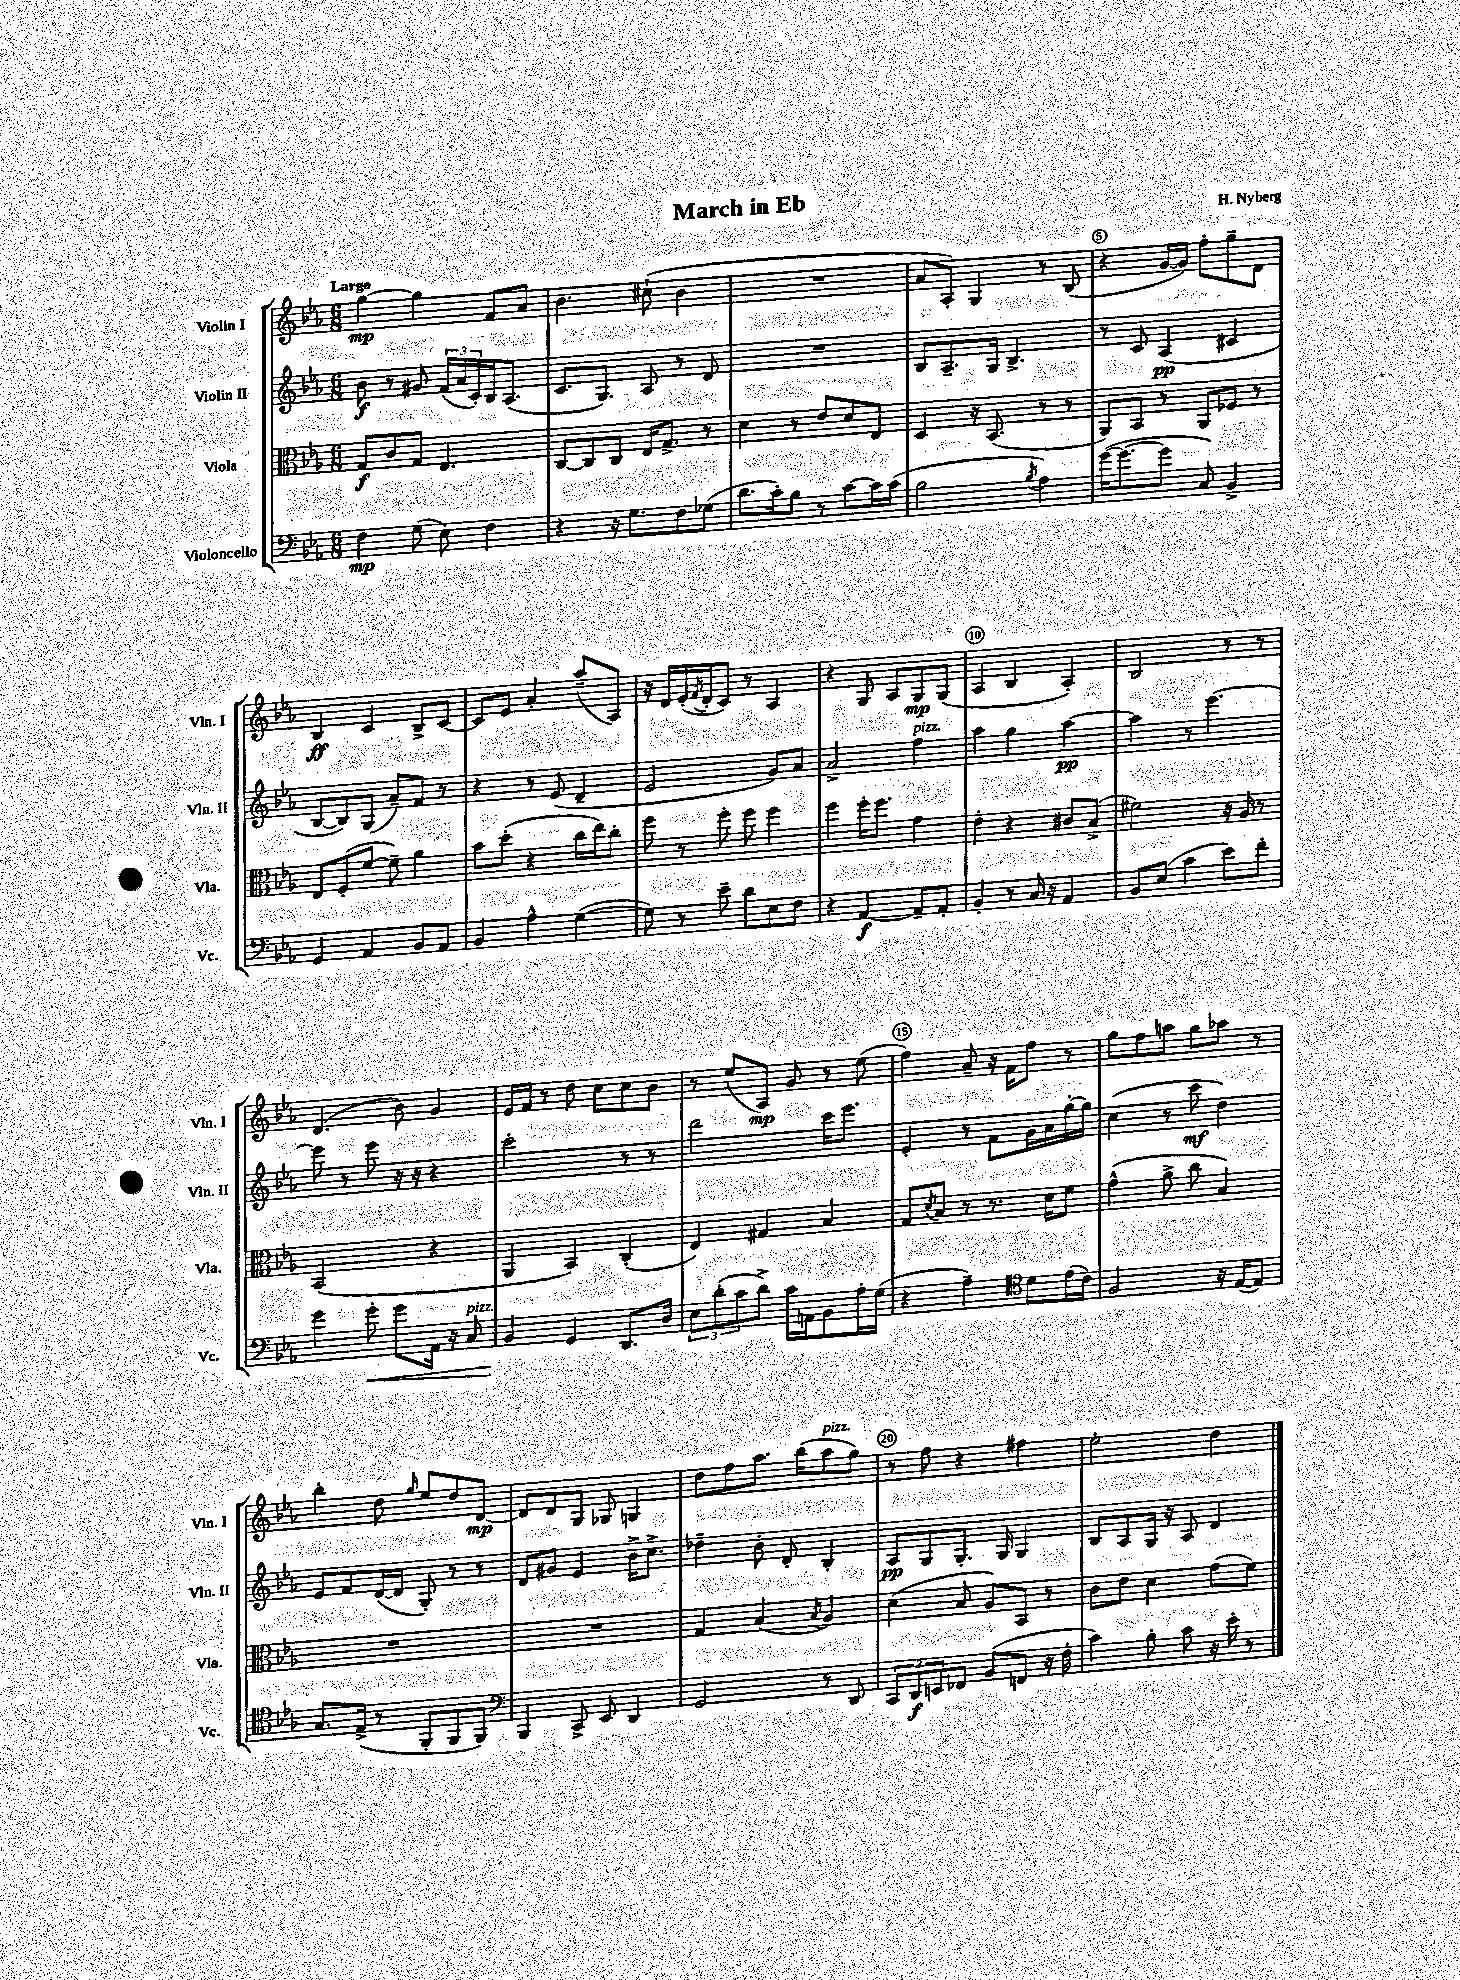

**kern	**dynam	**kern	**dynam	**kern	**dynam	**kern	**dynam
*part4	*part4	*part3	*part3	*part2	*part2	*part1	*part1
*staff4	*staff4	*staff3	*staff3	*staff2	*staff2	*staff1	*staff1
*I"Violoncello	*	*I"Viola	*	*I"Violin II	*	*I"Violin I	*
*I'Vc.	*	*I'Vla.	*	*I'Vln. II	*	*I'Vln. I	*
*clefF4	*	*clefC3	*	*clefG2	*	*clefG2	*
*k[b-e-a-]	*	*k[b-e-a-]	*	*k[b-e-a-]	*	*k[b-e-a-]	*
*M6/8	*	*M6/8	*	*M6/8	*	*M6/8	*
=1	=1	=1	=1	=1	=1	=1	=1
!	!	!	!	!	!	!LO:TX:a:B:t=Largo	!
4F\	mp	8G/L	f	8b-\	f	[4gg\	mp
.	.	8c/	.	8r	.	.	.
(8G\	.	8G/J	.	8g#X/	.	4gg\]	.
8E-\)	.	4.E-/	.	(24f/LL	.	.	.
.	.	.	.	24a-/	.	.	.
.	.	.	.	24c'/)	.	.	.
4F\	.	.	.	16B-/J	.	8f/L	.
.	.	.	.	(8.A-/J	.	.	.
.	.	.	.	.	.	8a-/J	.
=2	=2	=2	=2	=2	=2	=2	=2
4r	.	[8C/L	.	8.c/L	.	4.b-\	.
.	.	8C/]	.	.	.	.	.
.	.	.	.	8.G/J)	.	.	.
16r	.	8C/J	.	.	.	.	.
8.G\L	.	.	.	.	.	.	.
.	.	16E-/KL	.	8A-/	.	(8cc#X`\	.
.	.	8.G^/J	.	.	.	.	.
8F\	.	.	.	8r	.	4b-\	.
(8G-X\J	.	8r	.	8d/	.	.	.
=3	=3	=3	=3	=3	=3	=3	=3
8.d\L	.	4d\	.	2.r	.	2.r	.
16c'\k)	.	.	.	.	.	.	.
8B-\J	.	8r	.	.	.	.	.
8r	.	8e-/L	.	.	.	.	.
[8c\L	.	8d/	.	.	.	.	.
16c\L]	.	8E-/J	.	.	.	.	.
(16c\JJ	.	.	.	.	.	.	.
=4	=4	=4	=4	=4	=4	=4	=4
2B-\	.	4D/	.	8B-/L	.	8a-/L	.
.	.	.	.	8.A-~/	.	8A-'/J)	.
.	.	16r	.	.	.	4G/	.
.	.	(8.BB-/	.	16G/Jk	.	.	.
.	.	.	.	4.B-^/	.	.	.
8qB-/	.	.	.	.	.	.	.
4A-\)	.	8r	.	.	.	8r	.
.	.	8r	.	.	.	(8B-/	.
=5	=5	=5	=5	=5	=5	=5	=5
([16g\KL	.	8AA-/L)	.	8r	.	4r	.
8.g\_	.	.	.	.	.	.	.
.	.	8BB-/J	.	8c/	.	.	.
8g\J]	.	8r	.	(4A-/	pp	[16g/LL	.
.	.	.	.	.	.	16g/JJ])	.
8C/)	.	8AA-/L	.	.	.	8ff'\L	.
4BB-^/	.	8F-X/J	.	4c#X/	.	8gg~\	.
.	.	8r	.	.	.	8d\J	.
!!LO:LB:g=z
=6	=6	=6	=6	=6	=6	=6	=6
4GG/	.	8E-/L	.	[8B-/L	.	4B-/	ff
.	.	(8F'/	.	8B-/])	.	.	.
4AA-/	.	[8f/J	.	(8G/J	.	4c/	.
.	.	8f~\])	.	8a-~/L)	.	.	.
8BB-/L	.	4a-\	.	8f/J	.	8B-^/L	.
8AA-/J	.	.	.	8r	.	[8c/J	.
=7	=7	=7	=7	=7	=7	=7	=7
4BB-/	.	8b-\L	.	4r	.	8c/L]	.
.	.	(8dd'\J	.	.	.	8e-/J	.
4A-^^\	.	4r	.	8r	.	4a-'/	.
.	.	.	.	(8e-/	.	.	.
([4G\	.	16cc\LL	.	4d~/	.	(8aa-~/L	.
.	.	16ee-\J)	.	.	.	.	.
.	.	8cc'\J	.	.	.	8A-/J)	.
=8	=8	=8	=8	=8	=8	=8	=8
8G\])	.	8ff\	.	2e-/	.	16r	.
.	.	.	.	.	.	16d/LL	.
8r	.	8r	.	.	.	(16e-'/	.
.	.	.	.	.	.	8qf/	.
.	.	.	.	.	.	16d'/J	.
8e-~\	.	8ff'\	.	.	.	8c/J)	.
8d\L	.	8ff\	.	.	.	8r	.
8E-\	.	4ff\	.	8g/L)	.	4A-/	.
8F\J	.	.	.	8a-/J	.	.	.
=9	=9	=9	=9	=9	=9	=9	=9
4r	.	4ff\	.	2a-^/	.	4r	.
[4AA-/	f	16ff'\KL	.	.	.	8G/	.
.	.	8.ff\J	.	.	.	.	.
.	.	.	.	.	.	8A-/L	.
!	!	!	!	!LO:TX:a:i:t=pizz.	!	!	!
8AA-~/L]	.	4g\	.	4ff\	.	8G/	mp
8AA-'/J	.	.	.	.	.	(8G/J	.
=10	=10	=10	=10	=10	=10	=10	=10
4BB-'/	.	4e-'\	.	4aa-\	.	4A-/	.
8r	.	4r	.	4gg\	.	4B-/	.
16C/	.	.	.	.	.	.	.
16r	.	.	.	.	.	.	.
4AA-/	.	8c#X/L	.	[4aa-\	pp	4A-'/)	.
.	.	(8B-^/J	.	.	.	.	.
=11	=11	=11	=11	=11	=11	=11	=11
8BB-/L	.	2f#X\)	.	4aa-\]	.	2B-/	.
(8E-/J	.	.	.	.	.	.	.
4c\	.	.	.	8r	.	.	.
.	.	.	.	[4.eee-\	.	.	.
8e-\L)	.	16r	.	.	.	8r	.
.	.	16A-/	.	.	.	.	.
8f'\J	.	8r	.	.	.	8r	.
!!LO:LB:g=z
=12	=12	=12	=12	=12	=12	=12	=12
4g\	.	(2BB-/	.	8eee-\]	.	(4.d/	.
.	.	.	.	8r	.	.	.
!	!LO:HP:b	!	!	!	!	!	!
8g'\	<	.	.	8eee-\	.	.	.
8g\L	.	.	.	16r	.	8b-\)	.
.	.	.	.	16r	.	.	.
16AA-\Jk	.	4r	.	4r	.	4g/	.
16r	.	.	.	.	.	.	.
!LO:TX:a:i:t=pizz.	!	!	!	!	!	!	!
8C/	.	.	.	.	.	.	.
=13	=13	=13	=13	=13	=13	=13	=13
4BB-/	.	4AA-/	.	2ccc'\	.	16e-/LL	.
.	.	.	.	.	.	16f/JJ	.
.	.	.	.	.	.	8r	.
4GG/	[	4BB-/)	.	.	.	8dd\	.
.	.	.	.	.	.	8cc\L	.
8.DD/L	.	(4C'/	.	8r	.	8cc\	.
.	.	.	.	8r	.	8b-\J	.
16D/Jk	.	.	.	.	.	.	.
=14	=14	=14	=14	=14	=14	=14	=14
12E-\L	.	4E-/)	.	2ddd\	.	8r	.
(12d'\	.	.	.	.	.	.	.
.	.	.	.	.	.	(8ee-/L	.
12c\	.	.	.	.	.	.	.
8d^\J)	.	4G#X/	.	.	.	8A-/J)	mp
16c\LL	.	.	.	.	.	8g/	.
16AAn\J	.	.	.	.	.	.	.
8BB-\	.	4B-/	.	16ccc\KL	.	8r	.
.	.	.	.	8.eee-\J	.	.	.
16A-'\L	.	.	.	.	.	(8ee-\	.
(16G\JJ	.	.	.	.	.	.	.
=15	=15	=15	=15	=15	=15	=15	=15
4r	.	8G/L	.	4e-'/	.	4ff\)	.
.	.	8qd/	.	.	.	.	.
.	.	8B-/J	.	.	.	.	.
4A-~\)	.	8r	.	8r	.	8a-~/	.
.	.	8.r	.	8f\L	.	16r	.
.	.	.	.	.	.	16f\KL	.
*clefC4	*	*	*	*	*	*	*
8d\L	.	.	.	16g\L	.	8ff\J	.
.	.	16d\KL	.	16a-\	.	.	.
(16e-\L	.	8f\J	.	[16gg'\	.	8r	.
16c\JJ)	.	.	.	16gg\JJ]	.	.	.
=16	=16	=16	=16	=16	=16	=16	=16
2F/	.	(4g^^\	.	(4cc\	.	8gg\L	.
.	.	.	.	.	.	8ff\	.
.	.	8a-^\	.	8r	.	8aan\J	.
.	.	8cc\	.	8ccc\	mf	8gg\L	.
16r	.	4B-/)	.	4dd\)	.	8aa-X\J	.
([16E-/KL	.	.	.	.	.	.	.
8E-/J])	.	.	.	.	.	8r	.
!!LO:LB:g=z
=17	=17	=17	=17	=17	=17	=17	=17
8.G/L	.	2.r	.	8e-/L	.	4bb-'\	.
.	.	.	.	8f/	.	.	.
(16E-^/Jk	.	.	.	.	.	.	.
8r	.	.	.	([16d/L	.	8dd\	.
.	.	.	.	16d/JJ]	.	.	.
.	.	.	.	.	.	16qqgg/	.
8FF'/L	.	.	.	8G'/)	.	8ee-/L	.
8FF/	.	.	.	8r	.	8dd/	.
8FF/J)	.	.	.	8r	.	[8d/J	mp
=18	=18	=18	=18	=18	=18	=18	=18
*clefF4	*	*	*	*	*	*	*
4BBB-/	.	2.r	.	8d/L	.	8d/L]	.
.	.	.	.	8g#X/J	.	8d/	.
8CC^/	.	.	.	4e-/	.	8G/J	.
8EE-/	.	.	.	.	.	8G-X/	.
4DD/	.	.	.	16b-^\KL	.	4Gn/	.
.	.	.	.	8.cc^\J	.	.	.
=19	=19	=19	=19	=19	=19	=19	=19
2GG/	.	4G/	.	4dd-X~\	.	8dd\L	.
.	.	.	.	.	.	8ff\	.
.	.	(4B-/	.	8b-'\	.	8.aa-\J	.
.	.	.	.	8d'/	.	.	.
.	.	.	.	.	.	(16bb-\KL	.
.	.	8qB-/	.	.	.	.	.
!	!	!	!	!	!	!LO:TX:a:i:t=pizz.	!
8r	.	4A-/)	.	4B-'/	.	8aa-\	.
8DD/	.	.	.	.	.	8gg\J)	.
=20	=20	=20	=20	=20	=20	=20	=20
12CC/L	.	(4d\	.	8A-/L	pp	8r	.
12DD/	f	.	.	.	.	.	.
.	.	.	.	8G/	.	8ff\	.
12EEn/	.	.	.	.	.	.	.
8FF-X/J	.	8B-/	.	8.G'/J	.	4r	.
(8BB-/L	.	8A-/L)	.	.	.	.	.
.	.	.	.	16G/	.	.	.
8FFn/J	.	8BB-/J	.	4G/	.	4ff#X\	.
16r	.	8r	.	.	.	.	.
16F'\	.	.	.	.	.	.	.
=21	=21	=21	=21	=21	=21	=21	=21
4c\)	.	8c\L	.	8B-/L	.	2ee-'\	.
.	.	8e-\J	.	8A-/	.	.	.
8B-'\	.	4d\	.	16G/Jk	.	.	.
.	.	.	.	16r	.	.	.
8c\	.	.	.	8A-/	.	.	.
16r	.	(8g\L	.	4d/	.	4dd\	.
16e-'\	.	.	.	.	.	.	.
8r	.	8f\J)	.	.	.	.	.
==	==	==	==	==	==	==	==
*-	*-	*-	*-	*-	*-	*-	*-
